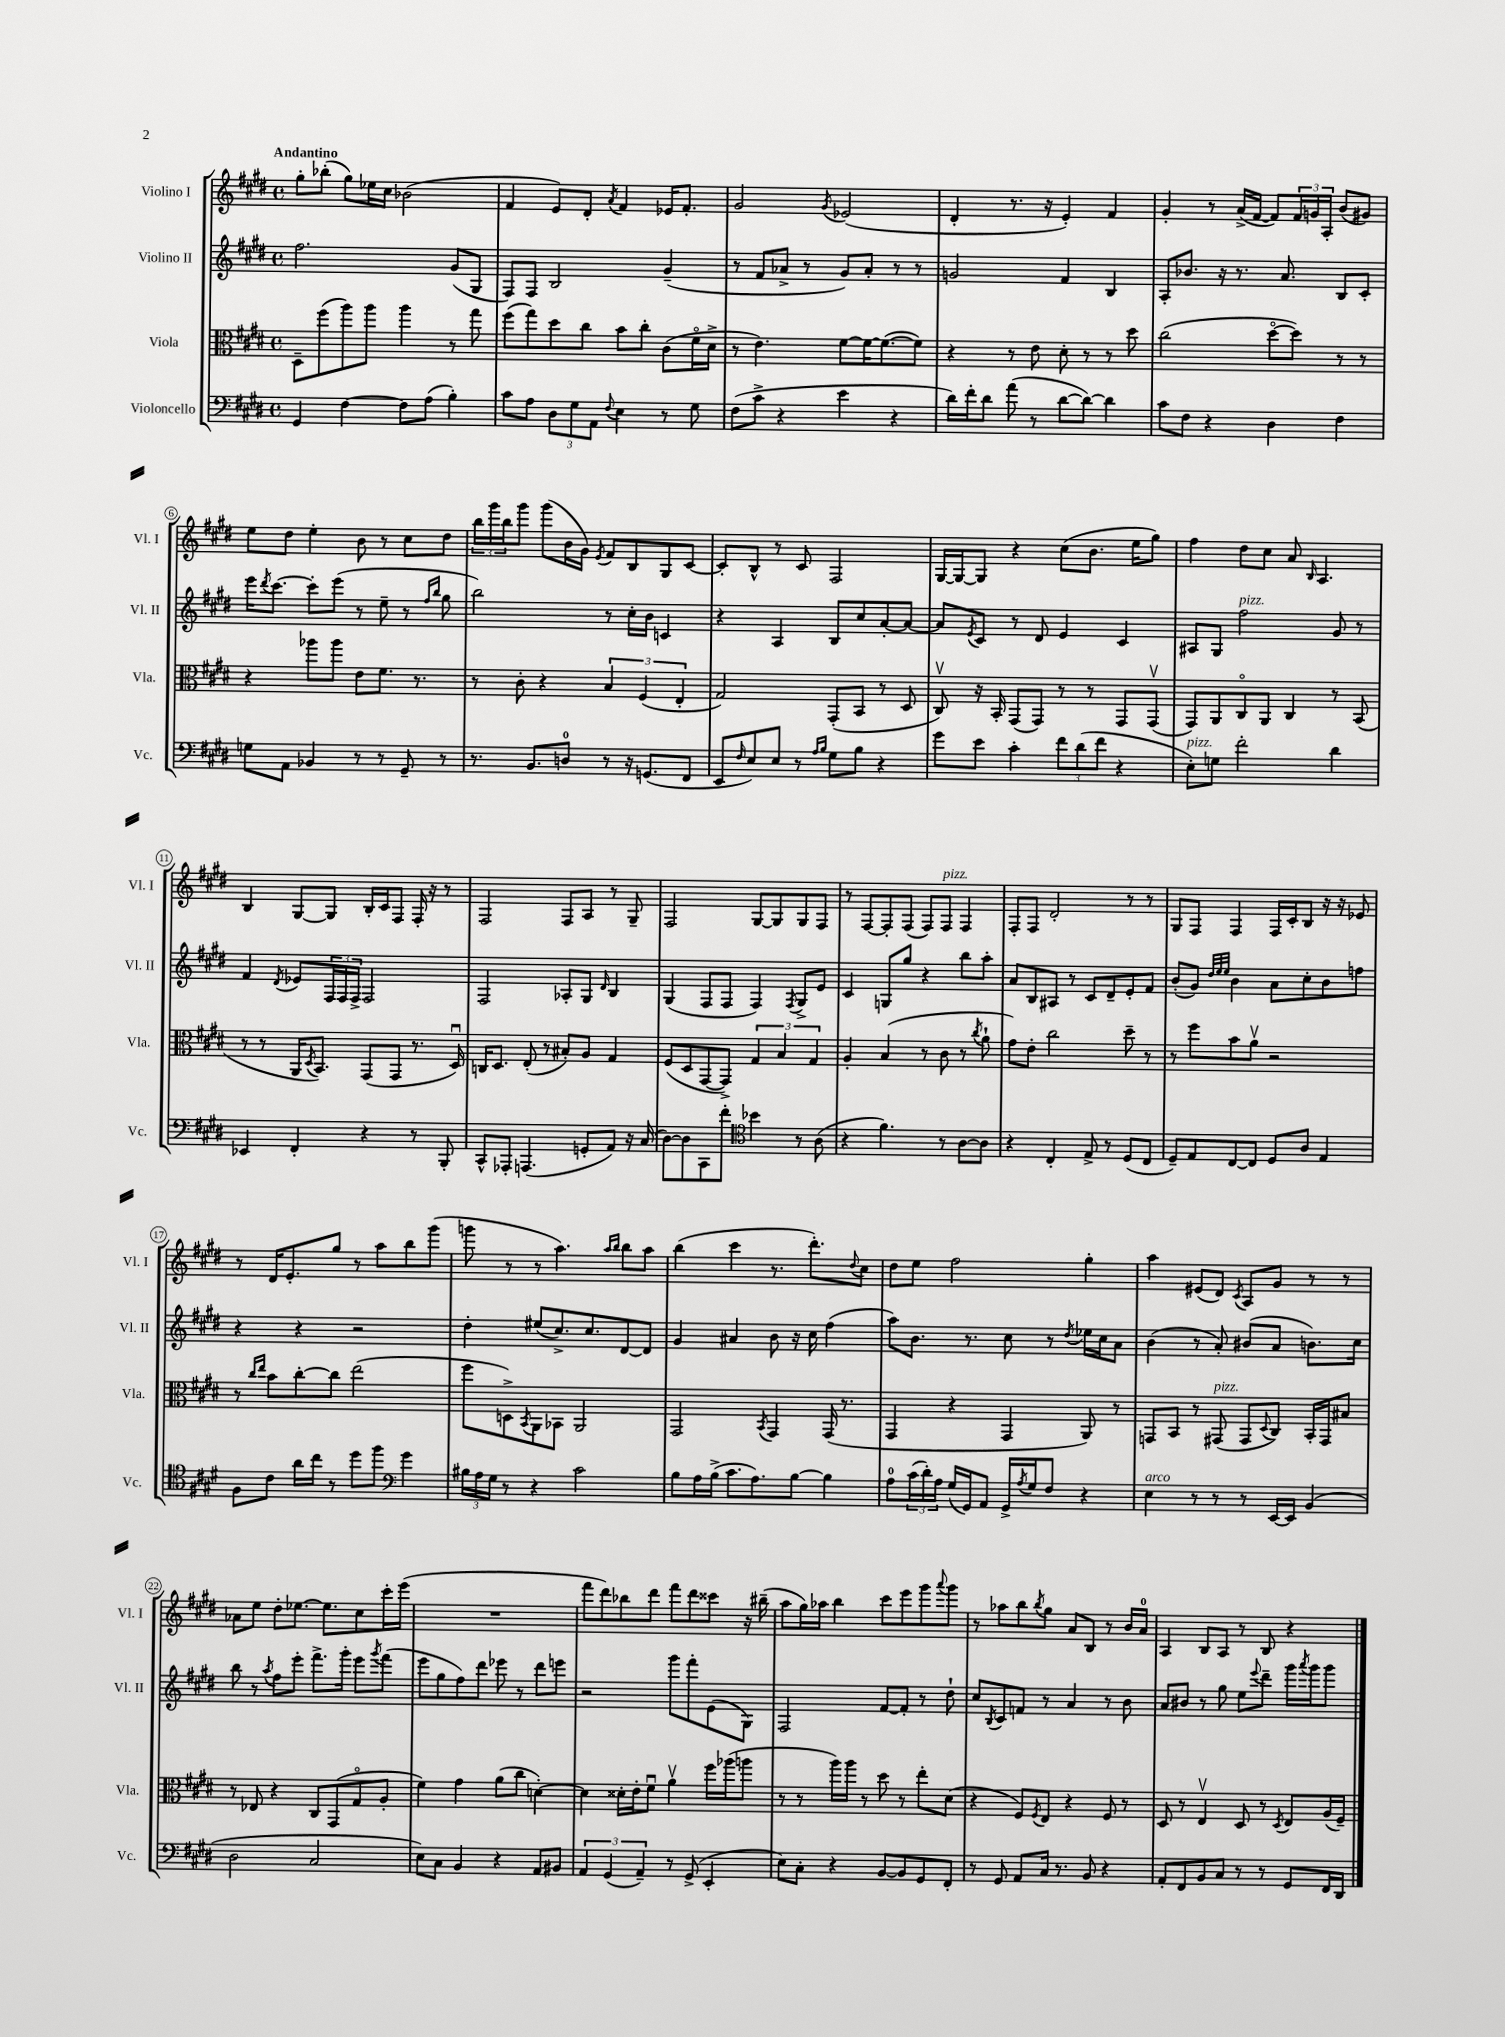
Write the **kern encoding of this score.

**kern	**kern	**kern	**kern
*part4	*part3	*part2	*part1
*staff4	*staff3	*staff2	*staff1
*I"Violoncello	*I"Viola	*I"Violino II	*I"Violino I
*I'Vc.	*I'Vla.	*I'Vl. II	*I'Vl. I
*clefF4	*clefC3	*clefG2	*clefG2
*k[f#c#g#d#]	*k[f#c#g#d#]	*k[f#c#g#d#]	*k[f#c#g#d#]
*M4/4	*M4/4	*M4/4	*M4/4
*met(c)	*met(c)	*met(c)	*met(c)
=1	=1	=1	=1
!	!	!	!LO:TX:a:B:t=Andantino
4GG#/	8D#~\L	2.ff#\	8gg#'\L
.	(8ff#\	.	(8bb-X'\J
[4F#\	8aa\)	.	8gg#\L)
.	8aa\J	.	16ee-X\L
.	.	.	16cc#\JJ
8F#\L]	4aa\	.	(2b-X\
(8A\J	.	.	.
4B'\)	8r	(8g#/L	.
.	8gg#\	8G#/J	.
=2	=2	=2	=2
8c#\L	(8ff#\L	8F#/L)	4f#/
8A\J	8gg#\)	8F#/J	.
12D#\L	8dd#\	2B/	8e/L)
12G#\	.	.	.
.	8cc#\J	.	8d#'/J
12AA\J	.	.	.
8qqF#/	.	.	8qa/
4E\	8b\L	.	4f#/
.	8cc#'\J	.	.
8r	(8c#\L	(4g#~/	16e-X/KL
.	.	.	8.f#'/J
8G#\	16f#\L	.	.
.	16d#^\JJ	.	.
=3	=3	=3	=3
(8F#\L	8r	8r	2g#/
8c#^\J	4.e\)	8f#/L	.
4r	.	8a-X^/J	.
.	.	8r	.
.	.	.	8qg#/
4e\	[8f#\L	8g#/L)	(2e-X/
.	16f#\K_	8a-'/J	.
.	(8.f#\_	.	.
4r	.	8r	.
.	8f#\J])	8r	.
=4	=4	=4	=4
16d#\LL)	4r	2gn/	4d#'/
16f#'\J	.	.	.
8d#\J	.	.	.
(8a\	8r	.	8.r
8r	8e\	.	.
.	.	.	16r
[8d#\L	8d#'\	4f#/	4e'/)
8d#\J_)	8r	.	.
4d#\]	8r	4B/	4f#/
.	8dd#\	.	.
=5	=5	=5	=5
8c#\L	(2cc#\	8A'/L	4g#'/
8F#\J	.	8.b-X/J	.
4r	.	.	8r
.	.	16r	.
.	.	8.r	(16a^/LL
.	.	.	[16f#/JJ
4D#\	[8dd#\L	.	8f#/L])
.	.	8.a/	.
.	8dd#\J])	.	24f#/L
.	.	.	24gn/
.	.	.	24A'/JJ
4F#\	8r	8B/L	(8b/L
.	8r	8c#'/J	8g#X/J)
!!LO:LB:g=z
=6	=6	=6	=6
8Gn\L	4r	16eee\KL	8ee\L
.	.	8qddd#/	.
.	.	[8.ccc#\J	.
8AA\J	.	.	8dd#\J
4BB-X/	8aa-X\L	8ccc#'\L]	4ee'\
.	8aa-\J	(8eee\J	.
8r	8e\L	8r	8b\
8r	8.f#\J	8ee~\	8r
8GG#~/	.	8r	8cc#\L
.	8.r	.	.
.	.	16qqff#/LL	.
.	.	16qqbb/JJ	.
8r	.	8gg#\	8dd#\J
=7	=7	=7	=7
8.r	8r	2bb\)	24bb\LL
.	.	.	24ggg#\
.	.	.	24bb\J
.	8c#'\	.	8ggg#\J
8.BB/L	.	.	.
.	4r	.	(8ggg#\L
8Dn/J	.	.	16b\L
.	.	.	16g#\JJ)
.	.	.	8qe/
8r	6B/	8r	8f#/L
16r	.	16cc#'\LL	8B/
.	(6F#/	.	.
(8.GGn/L	.	16b\JJ	.
.	.	4cn/	8G#/
.	6E'/	.	.
8FF#/J	.	.	[8c#/J
=8	=8	=8	=8
8EE/L	2G#/)	4r	8c#'/L]
16qqF#/	.	.	.
8E/)	.	.	8B^^/J
8E/J	.	4A/	8r
8r	.	.	8c#/
16qqA/LL	.	.	.
16qqB/JJ	.	.	.
8G#\L	(8GG#'/L	8B/L	2F#/
8B\J	8BB/J	8cc#/	.
4r	8r	[8a'/	.
.	8D#/	8a/J_	.
=9	=9	=9	=9
8g#\L	8C#v/)	8a/L]	[16G#/LL
.	.	.	16G#/J_
.	.	8qe/	.
8e\J	16r	8c#/J	8G#/J]
.	16BB'/	.	.
4c#'\	(8GG#/L	8r	4r
.	8GG#/J)	8d#/	.
12f#\L	8r	4e/	(8cc#\L
(12d#\	.	.	.
.	8r	.	8.b\J
12f#\J	.	.	.
4r	8GG#/L	4c#/	.
.	.	.	16ee\KL
.	(8GG#v/J	.	8gg#\J)
=10	=10	=10	=10
!LO:TX:a:i:t=pizz.	!	!	!
8E'\L)	8GG#/L)	8A#X/L	4ff#\
8Gn\J	8AA/	8G#/J	.
!	!	!LO:TX:a:i:t=pizz.	!
2f#'\	8C#/	2ff#\	8dd#\L
.	8AA/J	.	8cc#\J
.	4C#/	.	8a/
.	.	.	16qqB/
.	.	.	4.A/
4d#\	8r	8g#/	.
.	(8BB/	8r	.
!!LO:LB:g=z
=11	=11	=11	=11
4EE-X/	8r	4f#/	4B/
.	8r	.	.
.	.	8qd#/	.
4FF#'/	16AA/KL	8e-X/L	[8G#/L
.	8qD#/	.	.
.	8.BB/J)	.	.
.	.	24F#/L	8G#/J]
.	.	24F#/	.
.	.	24F#^/JJ	.
4r	(8GG#/L	2F#/	16B'/LL
.	.	.	16c#/J
.	8GG#/J	.	8F#/J
8r	8.r	.	16F#'/
.	.	.	16r
8BBB'/	.	.	8r
.	16D#u/)	.	.
=12	=12	=12	=12
8CC#^^/L	16Cn/KL	2F#/	2F#/
.	8.D#/J	.	.
8AAA-X'/J	.	.	.
(4.AAAn/	(8E'/	.	.
.	8r	.	.
.	8B#X'/L)	8A-X'/L	8F#/L
8GGn'/L	8A/J	8G#/J	8A/J
.	.	16qqd#/	.
8AA/J)	4G#/	4B/	8r
16r	.	.	8G#~/
(16C#/	.	.	.
=13	=13	=13	=13
[8D#\L)	(8F#/L	(4G#/	2F#/
8D#\]	8D#/	.	.
8CC#\	[8GG#/	8F#/L	.
8f#'\J	8GG#^/J])	8F#/J	.
*clefC4	*	*	*
4b-X\	6G#/	4F#/)	[8G#/L
.	.	.	8G#/]
.	6B/	.	.
.	.	8qF#/	.
8r	.	8G#^/L	8G#/
.	6G#/	.	.
(8A\	.	8e/J	8F#/J
=14	=14	=14	=14
4r	4A'/	4c#/	8r
.	.	.	[8F#/L
4.f#\)	(4B/	8Gn/L	8F#'/]
.	.	8gg#/J	(8F#/J
.	8r	4r	8F#/L)
!	!	!	!LO:TX:a:i:t=pizz.
8r	8c#\	.	8F#/J
[8A\L	8r	8bb\L	4F#/
.	8qcc#/	.	.
8A\J]	8a`\	8aa'\J	.
=15	=15	=15	=15
4r	8g#\L)	8a/L	8F#'/L
.	8e'\J	8B/	8F#/J
4C#'/	2cc#\	8A#X/J	2d#'/
.	.	8r	.
8E^/	.	8c#/L	.
8r	.	8d#~/	.
(8D#/L	8dd#~\	8e'/	8r
8C#/J	8r	8f#/J	8r
=16	=16	=16	=16
8D#~/L)	8r	(8b'/L	8G#/L
8E/	8ff#\L	8g#/J)	8F#/J
.	.	32qqdd#/LLL	.
.	.	32qqee/	.
.	.	32qqee/JJJ	.
[8C#/	8b\	4b\	4F#/
8C#/J]	8av\J	.	.
8D#/L	2r	8a\L	16F#/LL
.	.	.	16c#'/J
8A/J	.	8cc#'\	8B/J
4E/	.	8b\	16r
.	.	.	16r
.	.	8ffn\J	8e-X/
!!LO:LB:g=z
=17	=17	=17	=17
8F#\L	8r	4r	8r
.	16qqcc#/LL	.	.
.	16qqee/JJ	.	.
8c#\J	8b\L	.	16d#/KL
.	.	.	8.e'/
16a\LL	[8cc#'\	4r	.
16cc#\JJ	.	.	.
8r	8cc#\J]	.	8gg#/J
8dd#\L	(2ee\	2r	8r
8ff#\J	.	.	8aa\L
*clefF4	*	*	*
4g#\	.	.	8bb\
.	.	.	(8ggg#\J
=18	=18	=18	=18
24B#X\LL	8ff#\L	4dd#'\	8gggn\
24A\	.	.	.
24G#\JJ	.	.	.
8r	8Dn^\)	.	8r
.	8qBB/	.	.
4r	8AA\	(8ee#X/L	8r
.	8BB-X\J	8.cc#^/)	4.aa\)
2c#\	2AA/	.	.
.	.	8.cc#/	.
.	.	.	16qqaa/LL
.	.	.	16qqbb/JJ
.	.	[8d#/	8bb\L
.	.	8d#/J]	8aa\J
=19	=19	=19	=19
8B\L	2GG#/	4g#/	(4bb\
16A\L	.	.	.
(16B^\JJ	.	.	.
8.c#\L	.	4a#X/	4ccc#\
8.A\)	.	.	.
.	8qBB/	.	.
.	4GG#/	8b\	8.r
[8B\J	.	16r	.
.	.	16cc#\	8.ddd#'\L)
4B\]	(16GG#/	(4ff#\	.
.	8.r	.	.
.	.	.	8qqdd#/
.	.	.	8cc#\J
=20	=20	=20	=20
8A\L	4GG#/	8aa\L)	8dd#\L
(24c#\L	.	8.b\J	8ee\J
24d#'\)	.	.	.
24A\JJ	.	.	.
(16G#/LL	4r	.	2ff#\
16GG#/J)	.	8.r	.
8AA/J	.	.	.
16GG#^/LL	4GG#/	8cc#\	.
8qA/	.	.	.
16G#/J	.	.	.
8F#/J	.	8r	.
.	.	8qdd#/	.
4r	8AA/)	16ee-X\LL	4gg#'\
.	.	16cc#\J	.
.	8r	8a\J	.
=21	=21	=21	=21
!LO:TX:a:i:t=arco	!	!	!
4E\	8GGn/L	(4b\	4aa\
.	8BB/J	.	.
8r	8r	8r	(8e#X/L
!	!LO:TX:a:i:t=pizz.	!	!
8r	(8GG#X/	8a'/)	8d#/J)
.	.	.	8qc#/
8r	8GG#/L	(8b#X/L	8A/L
.	8qqD#/	.	.
[16EE/LL	8C#/J)	8a/J	8g#/J
16EE/JJ]	.	.	.
(4BB/	16BB'/LL	8.bn\L)	8r
.	16GG#/J	.	.
.	8B#X/J	.	8r
.	.	16cc#\Jk	.
!!LO:LB:g=z
=22	=22	=22	=22
2D#\	8r	8bb\	8a-X\L
.	8E-X/	8r	8ee\J
.	.	8qaa/	.
.	4r	8ff#\L	8dd#'\L
.	.	8eee'\J	[8.ee-X\J
2C#/	8C#/L	8.fff#^\L	.
.	.	.	8.ee-\L]
.	(8GG#/	.	.
.	.	16ggg#'\Jk	.
.	8G#/	8eee\L	8cc#\
.	.	8qggg#/	.
.	8A'/J	(8fff#\J	16ccc#'\L
.	.	.	(16eee\JJ
=23	=23	=23	=23
8E\L)	4f#\)	8eee\L	1r
8C#\J	.	8gg#\	.
4BB/	4g#\	8ff#\)	.
.	.	8ddd#\J	.
4r	(8a\L	8eee-X\	.
.	8cc#\J	8r	.
8AA/L	[4dn'\)	8ddd#\L	.
8BB#X/J	.	8eeen\J	.
=24	=24	=24	=24
6AA/	4d\]	2r	8fff#\L
.	.	.	8ddd#\)
(6GG#/	.	.	.
.	16d##X'\LL	.	8bb-X\
.	16e'\J	.	.
6AA~/)	.	.	.
.	8f#u\J	.	8ddd#\J
8r	4av\	8ggg#\L	8fff#\L
(8GG#^/	.	8fff#'\	8ddd#\
4EE'/	16ff#\LL	(8e\	8ccc##X\J
.	(16aa-X\J	.	.
.	8aan\J	8G#\J)	16r
.	.	.	(16bb#X~\
=25	=25	=25	=25
8E\L)	8r	2F#/	8aa\L
8C#'\J	8r	.	16gg#\L)
.	.	.	16aa-X\JJ
4r	16aa\LL)	.	4bb\
.	16aa\JJ	.	.
.	8r	.	.
[8BB/L	8dd#\	[8f#/L	8ccc#\L
8BB/]	8r	8f#'/J]	8eee\
8GG#/	8ee'\L	8r	8ggg#\
.	.	.	8qqaaa/
8FF#'/J	(8d#\J	8dd#`\	8ggg#\J
=26	=26	=26	=26
8r	4r	8cc#/L	8r
.	.	8qB/	.
8GG#/	.	8c#/	8aa-X\L
8AA/L	8F#/L)	8fn/J	8bb\
.	8qF#/	.	8qbb/
16C#/Jk	8E/J	8r	8gg#\J
8.r	.	.	.
.	4r	4a/	8a/L
8BB/	.	.	8B/J
4r	8F#/	8r	8r
.	8r	8b\	16b/LL
.	.	.	16a/JJ
=27	=27	=27	=27
8AA'/L	8D#/	8a/L	4A/
8FF#/	8r	8b#X/J	.
8BB/	4Ev/	8r	8B/L
8C#/J	.	8gg#\	8A/J
8r	8D#/	8ee\L	8r
.	.	8qqeee/	.
8r	8r	8ddd#~\J	8B/
.	8qD#/	.	.
8GG#/L	8E/L	16ggg#\LL	4r
.	.	8qaaa/	.
.	.	16ggg#\J	.
16FF#/L	(16A/L	8ggg#\J	.
16DD#/JJ	16F#~/JJ)	.	.
==	==	==	==
*-	*-	*-	*-
